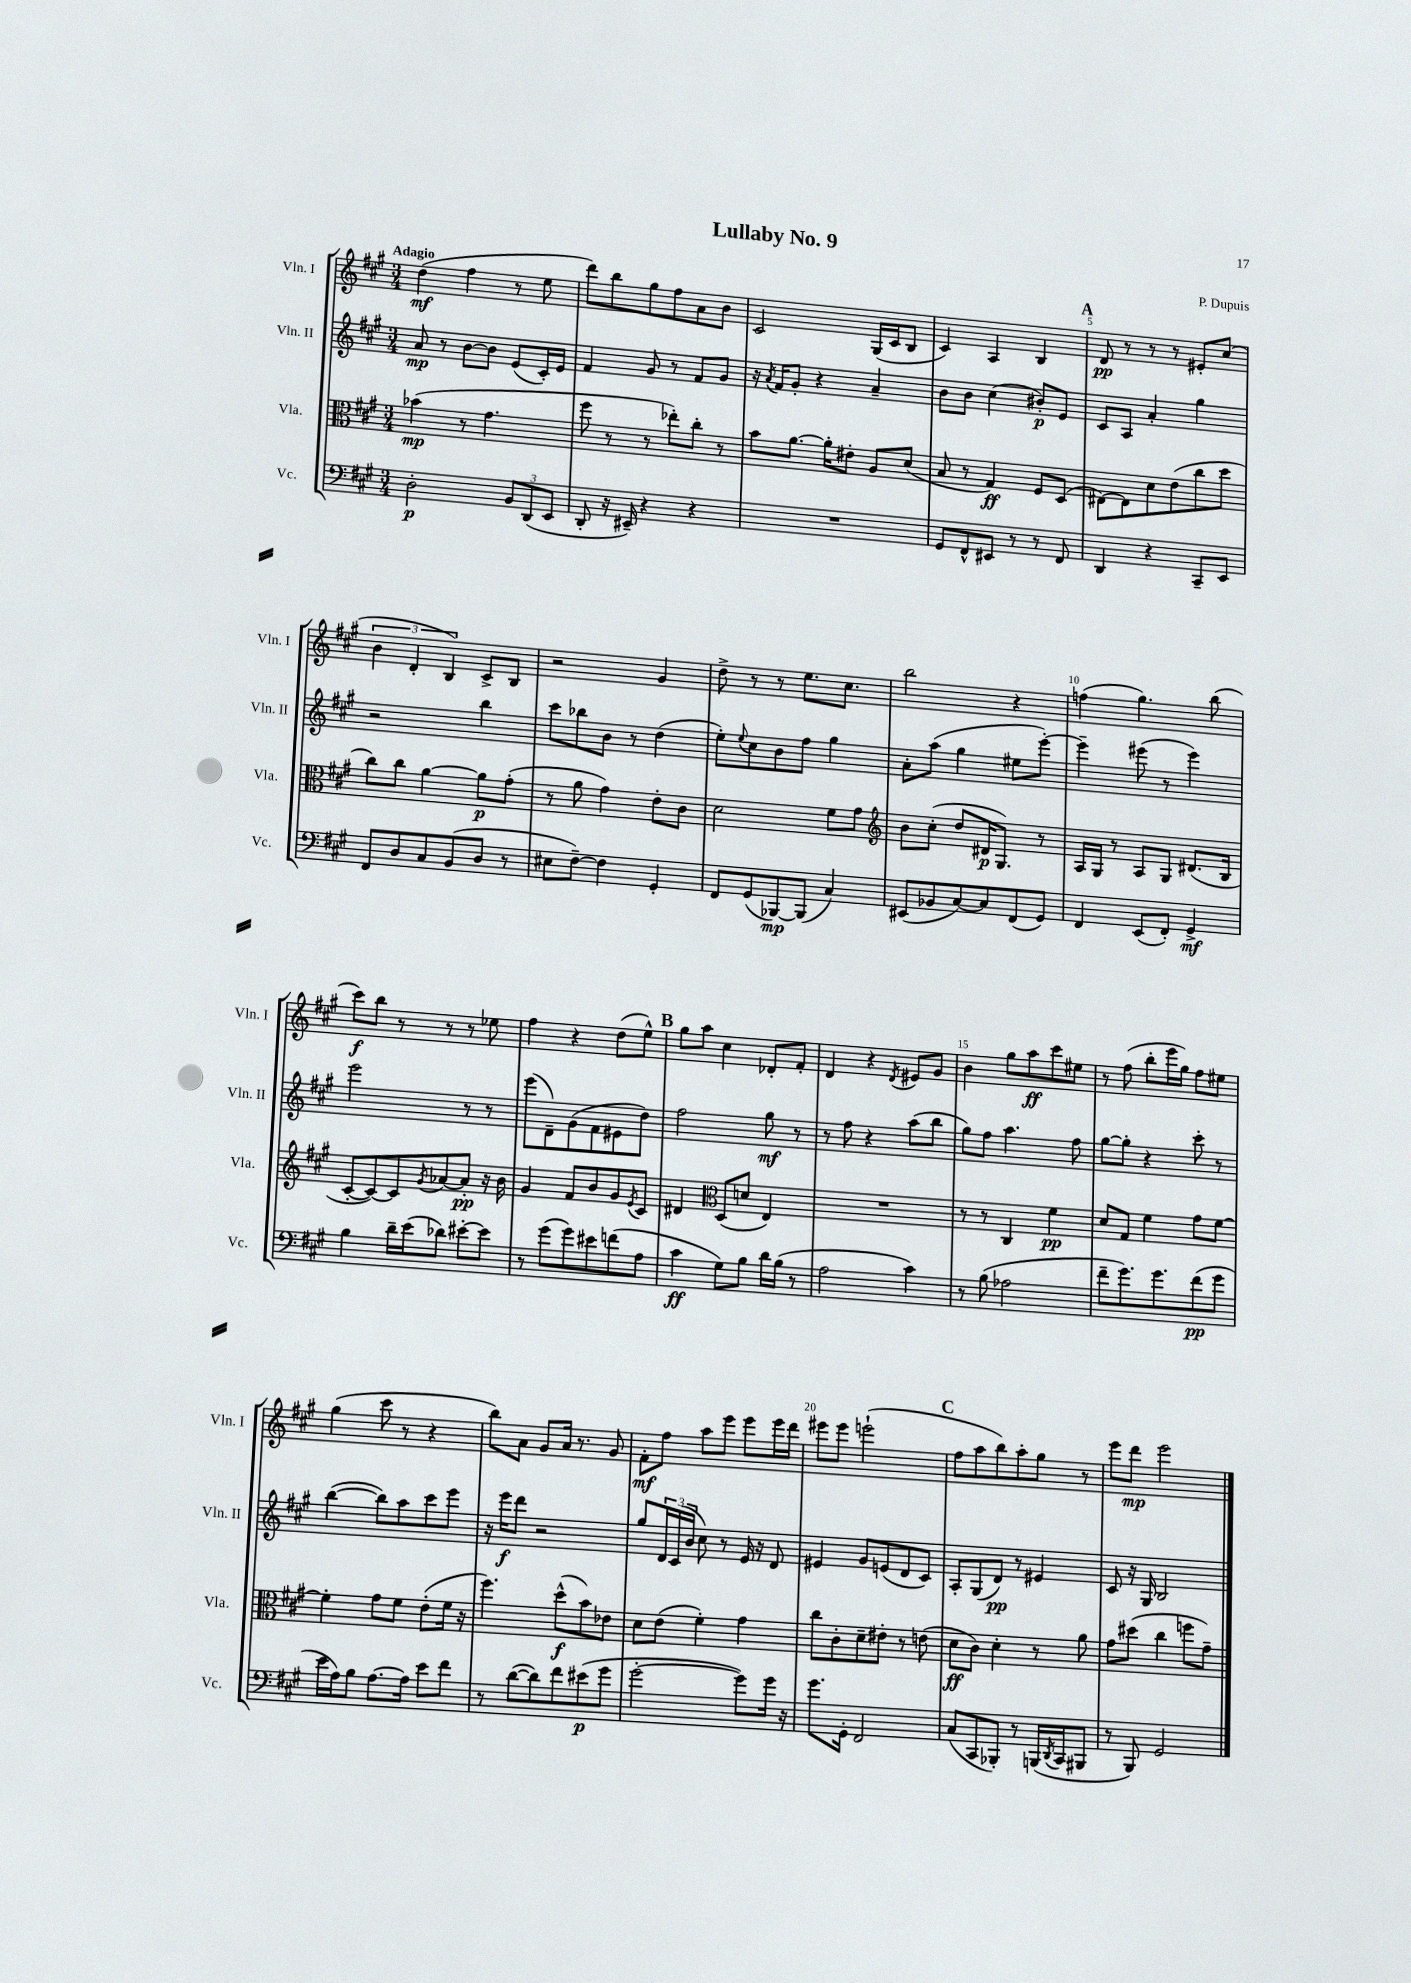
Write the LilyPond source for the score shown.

\header { title = "Lullaby No. 9" composer = "P. Dupuis" }
<<
\new StaffGroup <<
\new Staff = "s0" \with { instrumentName = "Vln. I" shortInstrumentName = "Vln. I" } {
    \clef treble \key a \major \numericTimeSignature \time 3/4 \tempo "Adagio"
    d''4\mf( fis''4 r8 e''8 |
    d'''8) b''8 gis''8 fis''8 a'8 b'8 |
    cis'2 gis16( cis'16 b8 |
    cis'4) a4 b4 |
    \mark \markup { \bold "A" } d'8\pp r8 r8 r8 eis'8-. cis''8( |
    \tuplet 3/2 { b'4 d'4-. b4) } cis'8-> b8 |
    r2 gis'4 |
    d''8-> r8 r8 e''8. cis''8. |
    b''2 r4 |
    f''4( gis''4.) b''8( |
    cis'''8\f) b''8 r8 r8 r8 ees''8 |
    fis''4 r4 d''8( e''8-^) |
    \mark \markup { \bold "B" } gis''8 a''8 cis''4 des'8-. fis'8-. |
    d'4 r4 \acciaccatura { d'8 } eis'8 gis'8 |
    b'4 gis''8 a''8\ff cis'''8 eis''8 |
    r8 fis''8( b''8-. e'''16 gis''16) fis''8 eis''8 |
    gis''4( cis'''8 r8 r4 |
    b''8) a'8 gis'8 a'16 r8. gis'8 |
    fis'8-.\mf fis''8 a''8 e'''8 e'''8 e'''16 d'''16 |
    eis'''8 eis'''8 e'''2-!( |
    \mark \markup { \bold "C" } fis''8 a''8 b''8) a''8-. gis''8 r8 |
    e'''8 d'''8\mp e'''2 \bar "|." |
}
\new Staff = "s1" \with { instrumentName = "Vln. II" shortInstrumentName = "Vln. II" } {
    \clef treble \key a \major \numericTimeSignature \time 3/4
    a'8\mp r8 b'8~ b'8 e'8( cis'16-.) e'16 |
    fis'4 gis'8 r8 fis'8 gis'8 |
    r16 \acciaccatura { a'8 } fis'16 gis'8-. r4 a'4-- |
    b'8 b'8 cis''4( bis'8-.\p) e'8 |
    \mark \markup { \bold "A" } cis'8 a8 a'4-. gis''4 |
    r2 b''4 |
    cis'''8 bes''8 b'8 r8 d''4( |
    e''8-.) \appoggiatura { e''8 } cis''8 b'8 fis''8 gis''4 |
    a'8-. a''8( gis''4 eis''8 e'''8~-.) |
    e'''4-- eis'''8( r8 eis'''4) |
    e'''2 r8 r8 |
    e'''8( d'8--) gis'8( fis'8 eis'8 d''8) |
    \mark \markup { \bold "B" } fis''2 gis''8\mf r8 |
    r8 fis''8 r4 a''8( b''8 |
    gis''8) fis''8 a''4. fis''8 |
    gis''8~ gis''8-. r4 cis'''8-. r8 |
    b''4~( b''8) a''8 cis'''8 e'''8 |
    r16 e'''16\f d'''8 r2 |
    gis''8 \tuplet 3/2 { d'16 cis'16( b'16 } cis''8) r8 e'16 r16 d'8 |
    eis'4 gis'8 e'8( d'8 cis'8) |
    \mark \markup { \bold "C" } a8-. gis8( d'8\pp) r8 eis'4 |
    cis'8 r16 gis16 b2 \bar "|." |
}
\new Staff = "s2" \with { instrumentName = "Vla." shortInstrumentName = "Vla." } {
    \clef alto \key a \major \numericTimeSignature \time 3/4
    bes'4\mp( r8 gis'4. |
    fis''8 r8 r8 ees''8-.) cis''8-. r8 |
    b'8 a'8.~ a'16-. eis'8-. a8 d'8( |
    b8 r8 gis4\ff) fis8 d8( |
    \mark \markup { \bold "A" } eis8~) eis8 d'8 e'8( cis''8 d''8 |
    cis''8) cis''8 a'4~ a'8\p gis'8-.( |
    r8 a'8 gis'4) e'8-. cis'8 |
    d'2 fis'8 gis'8 |
    \clef treble b'8 cis''8-.( d''8 dis'16\p gis8.) r8 |
    a16 gis16 r8 a8 gis8 dis'8.( b16 |
    cis'8~-. cis'8~) cis'8 \acciaccatura { gis'8 } aes'8~ aes'8-.\pp r16 b'16 |
    gis'4 fis'8 b'8 gis'8 \acciaccatura { e'8 } cis'8 |
    \mark \markup { \bold "B" } dis'4 \clef alto d8( d'8 e4) |
    R2. |
    r8 r8 cis4 fis'4\pp |
    d'8 gis8 fis'4 gis'8 fis'8~ |
    fis'4-. gis'8 fis'8 e'8-.( fis'16 r16 |
    fis''4.) d''8-^\f( b'8) ees'8 |
    d'8 e'8( fis'4-.) gis'4 |
    cis''8 cis'8-. d'8-- eis'8-. r8 e'8( |
    \mark \markup { \bold "C" } d'8\ff cis'8) d'4-. r8 a'8 |
    gis'8 dis''8( cis''4 f''8 gis'8--) \bar "|." |
}
\new Staff = "s3" \with { instrumentName = "Vc." shortInstrumentName = "Vc." } {
    \clef bass \key a \major \numericTimeSignature \time 3/4
    d2-.\p \tuplet 3/2 { b,8 d,8( e,8 } |
    d,8-. r16 eis,16--) r4 r4 |
    R2. |
    gis,8 fis,8-^ eis,8 r8 r8 fis,8 |
    \mark \markup { \bold "A" } d,4 r4 cis,8-- e,8 |
    fis,8 d8 cis8 b,8( d8 r8 |
    eis8 fis8~--) fis4 gis,4-. |
    fis,8 gis,8( bes,,8~\mp) bes,,8( cis4) |
    eis,8( bes,8 cis8~) cis8 fis,8( gis,8) |
    fis,4 e,8( fis,8-.) gis,4->\mf |
    b4 d'16-- e'16( des'8) eis'8~-. eis'8 |
    r8 gis'8( gis'8) eis'8 f'8( a8 |
    \mark \markup { \bold "B" } cis'4\ff gis8) b8 d'16 b16( r8 |
    a2 cis'4) |
    r8 b8( aes2 |
    fis'8-- gis'8.) gis'8. fis'8\pp( gis'8 |
    e'16 a16) b8 a8.~ a16 e'8 fis'8 |
    r8 d'8~( d'8) fis'8 eis'8\p( gis'8 |
    gis'2~-. gis'8) gis'16 r16 |
    gis'8. gis,16-. fis,2 |
    \mark \markup { \bold "C" } cis8( cis,8 bes,,8-.) r8 b,,16( \acciaccatura { d,8 } cis,16 bis,,8 |
    r8 b,,8) gis,2 \bar "|." |
}
>>
>>
\layout { \context { \Score \override BarNumber.break-visibility = ##(#f #t #t) barNumberVisibility = #(every-nth-bar-number-visible 5) } }
